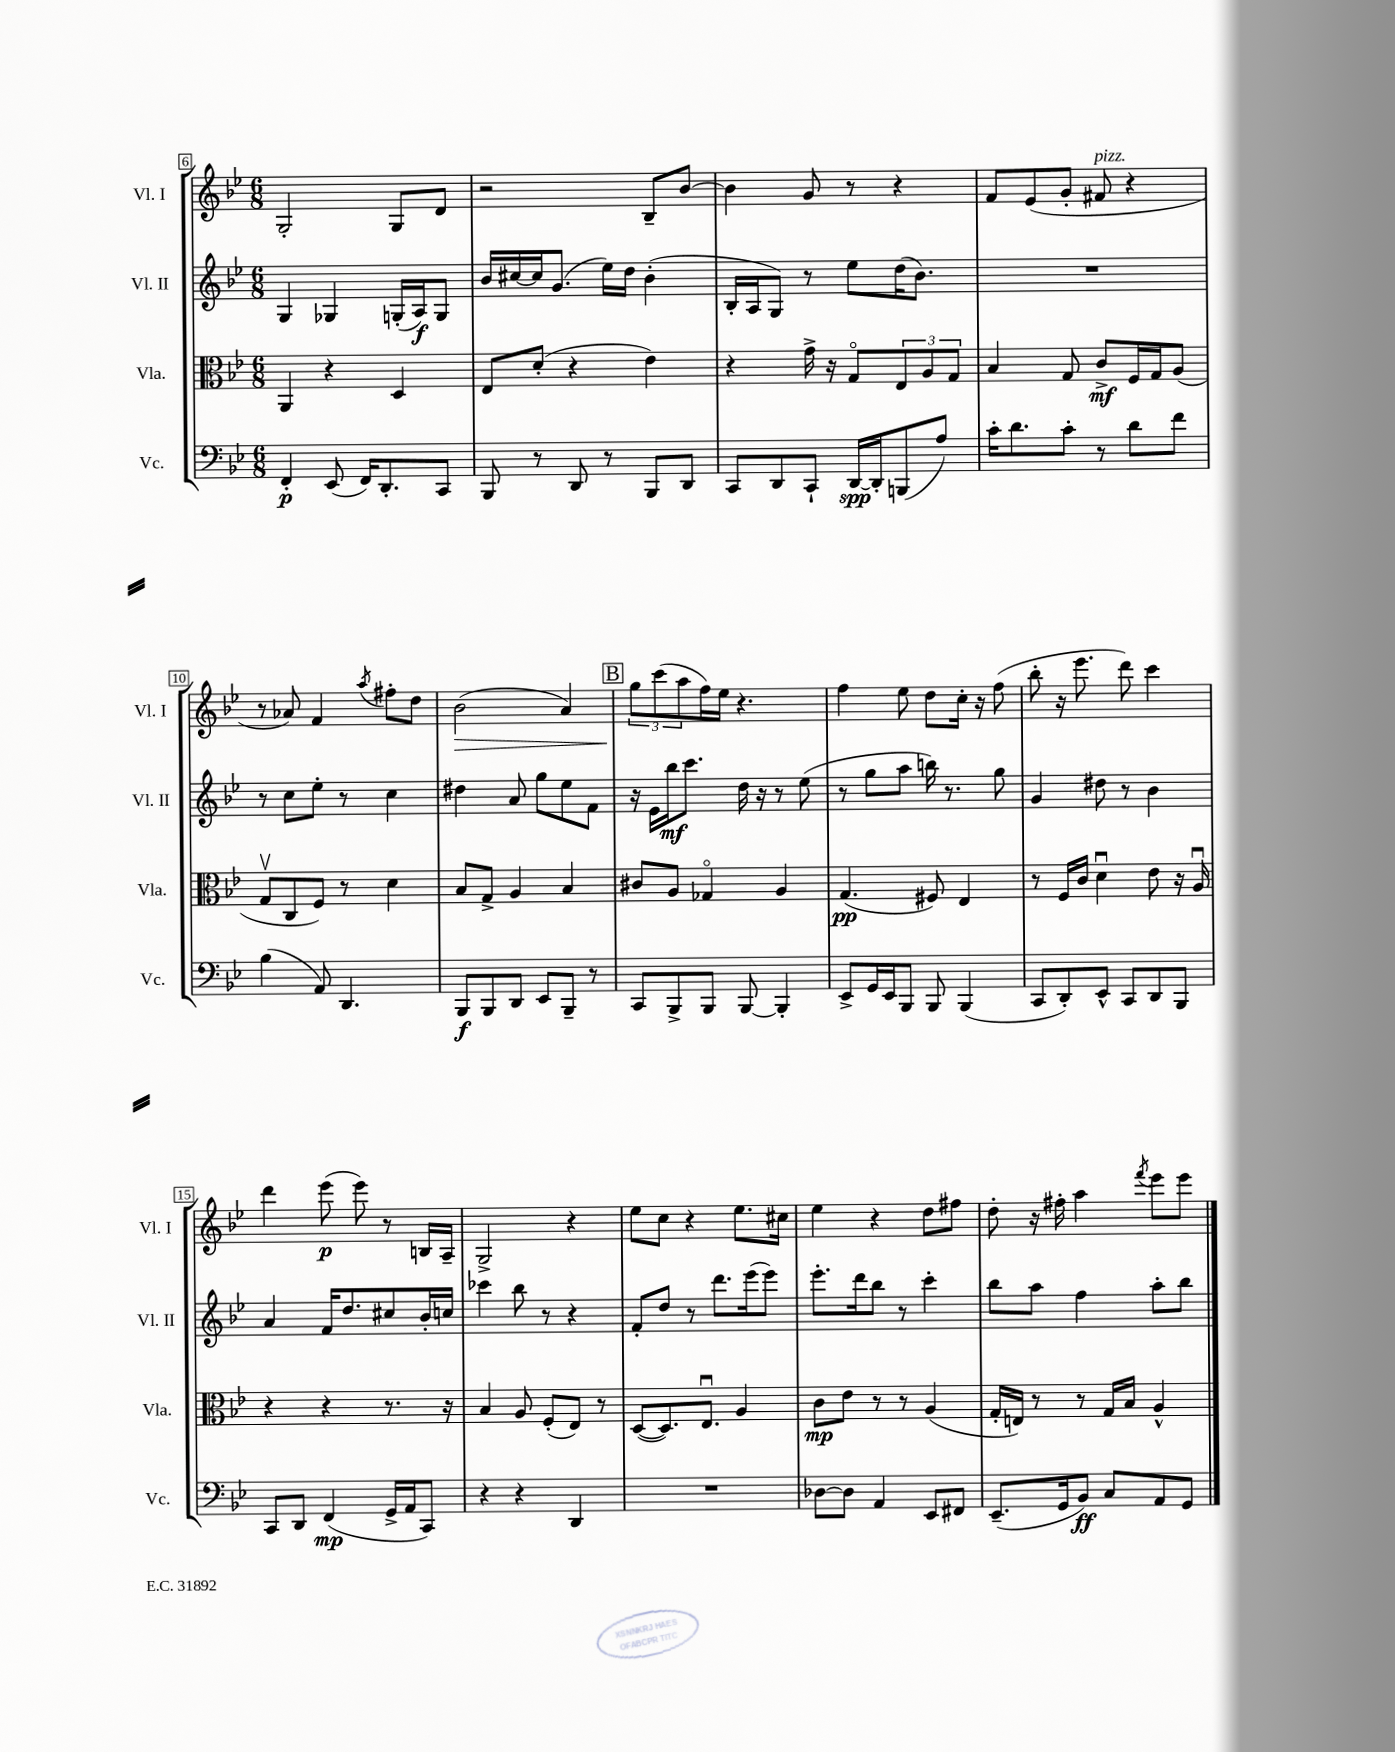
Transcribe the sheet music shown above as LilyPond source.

<<
\new StaffGroup <<
\new Staff = "s0" \with { instrumentName = "Vl. I" shortInstrumentName = "Vl. I" } {
    \clef treble \key bes \major \numericTimeSignature \time 6/8
    g2-. g8 d'8 |
    r2 bes8-- bes'8~ |
    bes'4 g'8 r8 r4 |
    f'8 ees'8( g'8-. fis'8^\markup { \italic "pizz." } r4 |
    r8 aes'8) f'4 \acciaccatura { a''8 } fis''8-. d''8 |
    bes'2\>( a'4) |
    \mark \markup { \box "B" } \tuplet 3/2 { g''8\! c'''8( a''8 } f''16) ees''16 r4. |
    f''4 ees''8 d''8 c''16-. r16 f''8( |
    bes''8-. r16 ees'''8. d'''8) c'''4 |
    d'''4 ees'''8\p( ees'''8) r8 b16 a16-- |
    g2-> r4 |
    ees''8 c''8 r4 ees''8. cis''16 |
    ees''4 r4 d''8 fis''8 |
    d''8-. r16 fis''16-. a''4 \acciaccatura { f'''8 } ees'''8 ees'''8 \bar "|." |
}
\new Staff = "s1" \with { instrumentName = "Vl. II" shortInstrumentName = "Vl. II" } {
    \clef treble \key bes \major \numericTimeSignature \time 6/8
    g4 ges4 g16-.( a16\f) g8 |
    bes'16 cis''16~ cis''16 g'8.( ees''16) d''16 bes'4-.( |
    bes16-. a16 g8) r8 ees''8 d''16( bes'8.) |
    R2. |
    r8 c''8 ees''8-. r8 c''4 |
    dis''4 a'8 g''8 ees''8 f'8 |
    \mark \markup { \box "B" } r16 ees'16 bes''16\mf c'''8. d''16 r16 r8 ees''8( |
    r8 g''8 a''8 b''16) r8. g''8 |
    g'4 dis''8 r8 bes'4 |
    a'4 f'16 d''8. cis''8 bes'16-. c''16 |
    ces'''4 bes''8 r8 r4 |
    f'8-. d''8 r8 d'''8. ees'''16( ees'''8) |
    ees'''8.-. d'''16 bes''8 r8 c'''4-. |
    bes''8 a''8 f''4 a''8-. bes''8 \bar "|." |
}
\new Staff = "s2" \with { instrumentName = "Vla." shortInstrumentName = "Vla." } {
    \clef alto \key bes \major \numericTimeSignature \time 6/8
    a,4 r4 d4 |
    ees8 d'8-.( r4 ees'4) |
    r4 g'16-> r16 g8\flageolet \tuplet 3/2 { ees8 a8 g8 } |
    bes4 g8 c'8->\mf f16 g16 a8( |
    g8\upbow c8 f8) r8 d'4 |
    bes8 g8-> a4 bes4 |
    \mark \markup { \box "B" } cis'8 a8 ges4\flageolet a4 |
    g4.\pp( fis8) ees4 |
    r8 f16 c'16 d'4\downbow ees'8 r16 a16\downbow |
    r4 r4 r8. r16 |
    bes4 a8 f8-.( ees8) r8 |
    d8~( d8.) ees8.\downbow a4 |
    c'8\mp ees'8 r8 r8 a4( |
    g16-. e16) r8 r8 g16 bes16 a4-^ \bar "|." |
}
\new Staff = "s3" \with { instrumentName = "Vc." shortInstrumentName = "Vc." } {
    \clef bass \key bes \major \numericTimeSignature \time 6/8
    f,4-.\p ees,8( f,16) d,8.-. c,8 |
    bes,,8 r8 d,8 r8 bes,,8 d,8 |
    c,8 d,8 c,8-! d,16~\spp d,16-. b,,8( a8) |
    c'16-. d'8. c'8-. r8 d'8 f'8 |
    bes4( a,8) d,4. |
    bes,,8\f bes,,8 d,8 ees,8 bes,,8-- r8 |
    \mark \markup { \box "B" } c,8 bes,,8-> bes,,8 bes,,8~ bes,,4-. |
    ees,8-> g,16 ees,16 bes,,8 bes,,8 bes,,4( |
    c,8 d,8-.) ees,8-^ c,8 d,8 bes,,8 |
    c,8 d,8 f,4\mp( g,16-> a,16 c,8) |
    r4 r4 d,4 |
    R2. |
    des8~ des8 a,4 ees,8 fis,8 |
    ees,8.--( g,16 bes,8\ff) c8 a,8 g,8 \bar "|." |
}
>>
>>
\layout { \context { \Score currentBarNumber = #6 \override BarNumber.stencil = #(make-stencil-boxer 0.1 0.3 ly:text-interface::print) } }
